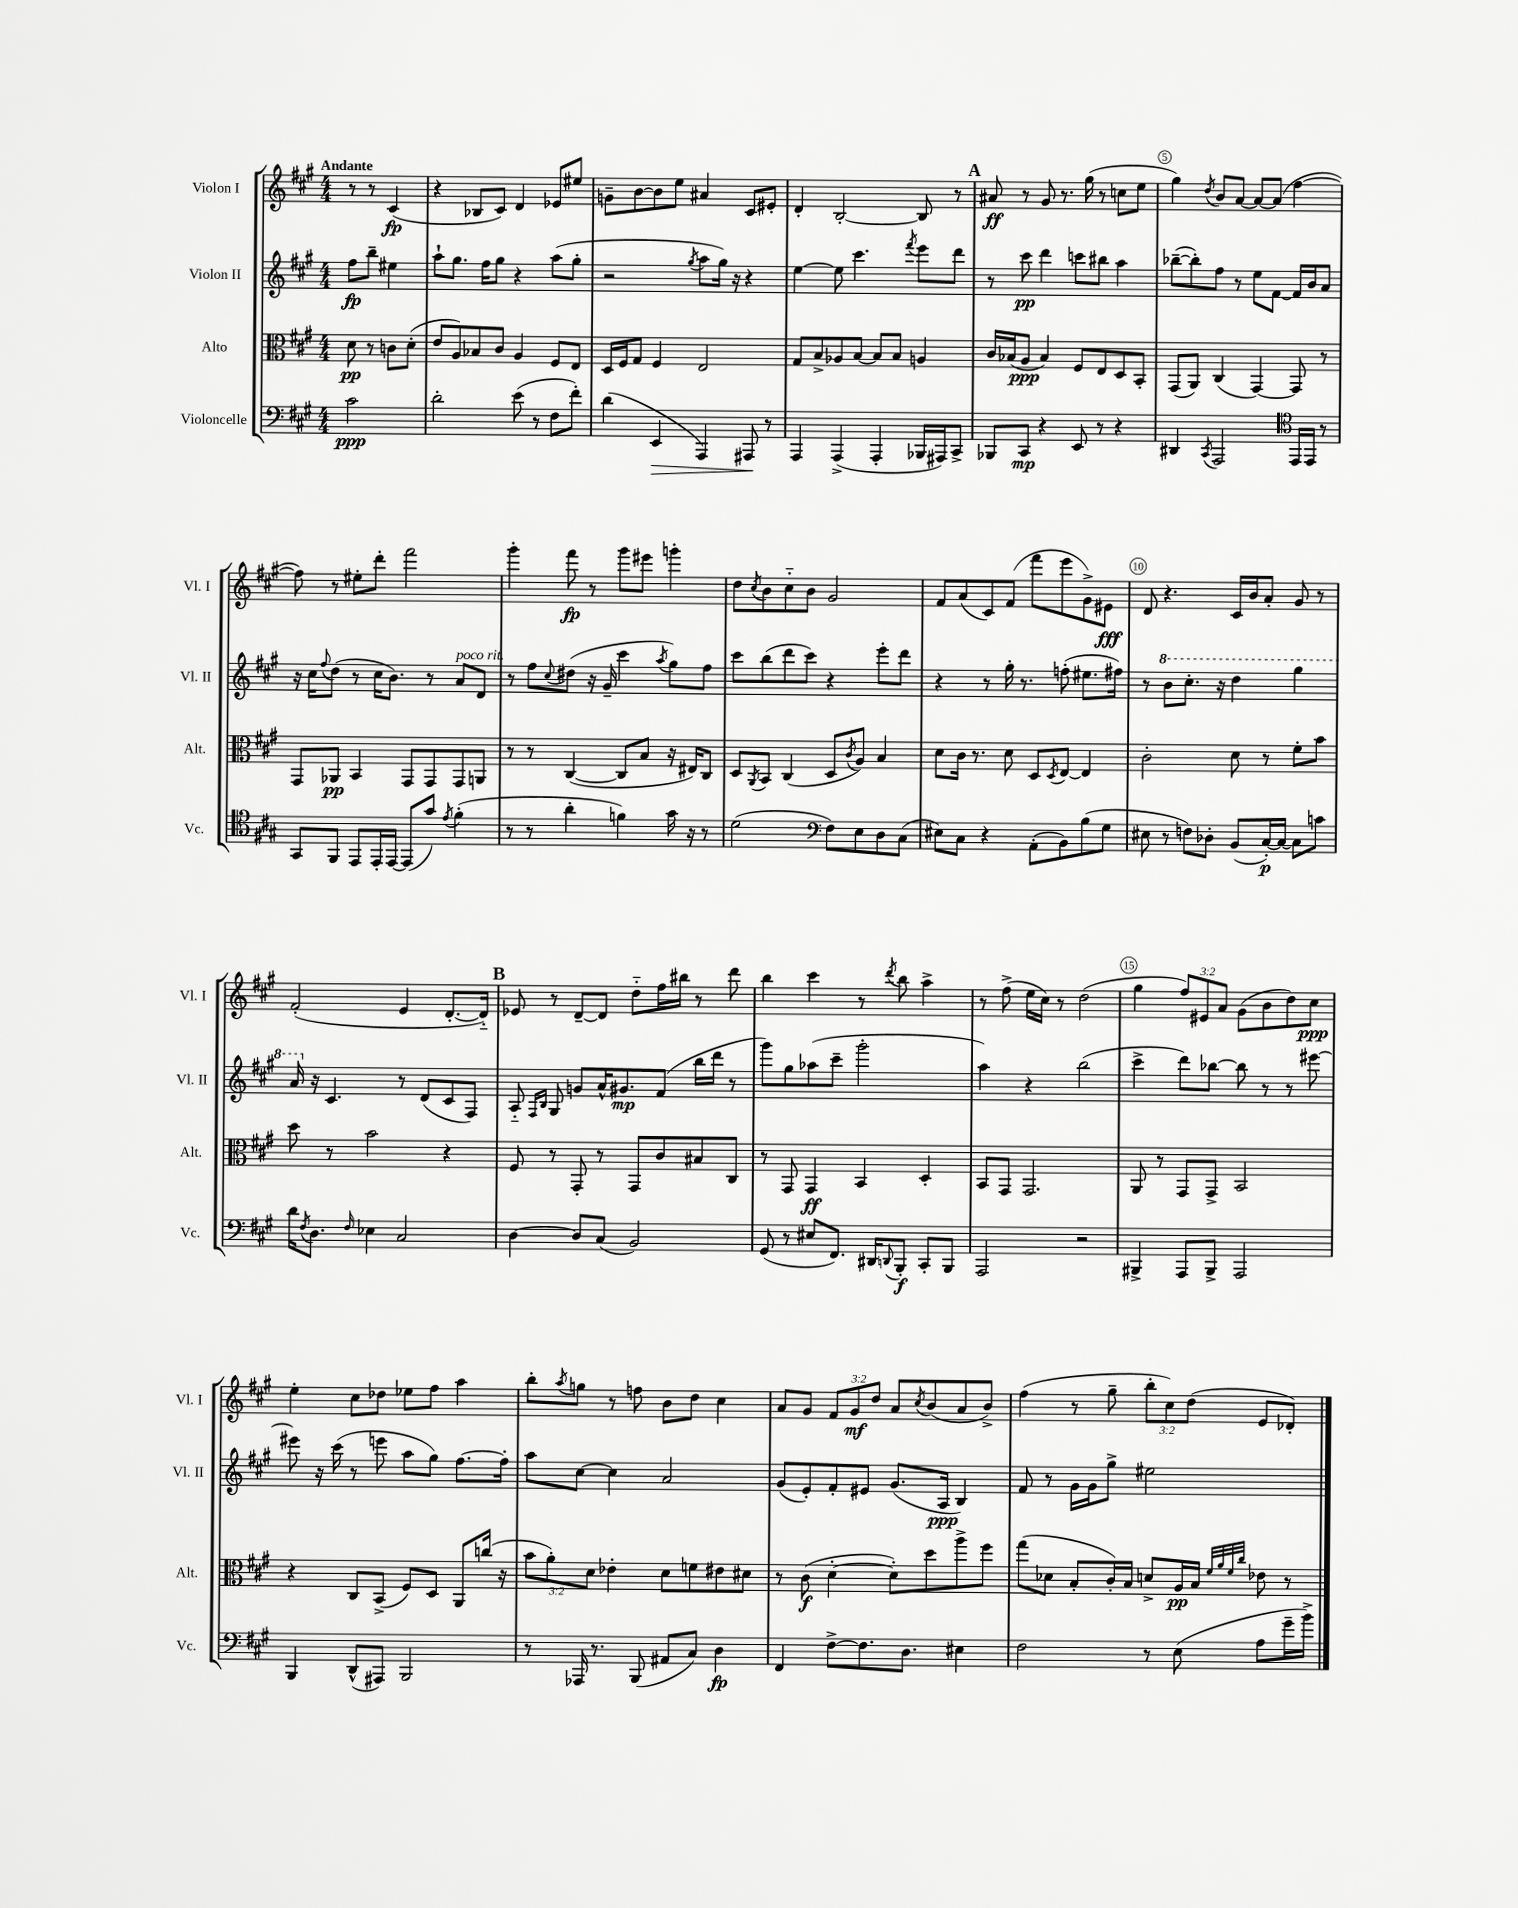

**kern	**kern	**kern	**kern
*staff4	*staff3	*staff2	*staff1
*clefF4	*clefC3	*clefG2	*clefG2
*k[f#c#g#]	*k[f#c#g#]	*k[f#c#g#]	*k[f#c#g#]
*M4/4	*M4/4	*M4/4	*M4/4
2c#	8d	8ff#	8r
.	8r	8bb~	8r
.	8c	4ee#	(4c#
.	(8d'	.	.
=	=	=	=
2d'	8e	8aa`	4r
.	8A)	8.gg#	.
.	8B-	.	8B-
.	.	16ff#	.
.	8c#	8gg#	8c#)
(8e	4A	4r	4d
8r	.	.	.
8F#	8F#	(8aa	8e-
8f#')	8E	8gg#'	8ee#
=	=	=	=
(4d	16D	2r	8g~
.	16F#	.	.
.	8G#	.	[8b
4EE	4F#	.	8b]
.	.	.	8ee
.	.	8qgg#	.
4AAA)	2E	8aa	4a#
.	.	16gg#)	.
.	.	16r	.
8AAA#	.	4r	8c#
8r	.	.	8e#'
=	=	=	=
4AAA	8G#	[4ee	4d'
.	8B^	.	.
(4AAA^	8A-	8ee]	[2B'
.	[8B	4.ccc#	.
4AAA'	8B]	.	.
.	8B	.	.
.	.	8qfff#	.
16BBB-	4A	8eee	8B]
16AAA#)	.	.	.
8CC#^	.	8ddd	8r
=	=	=	=
8BBB-	16c#	8r	8a#
.	(16B-	.	.
8CC#	8A	8ccc#	8r
4r	4B-)	4ddd	8g#
.	.	.	8.r
8EE	8F#	8ccc	.
.	.	.	(16gg#
8r	8E	8bb#	8r
4r	8D	4aa	8cc
.	8BB'	.	8ee
=	=	=	=
4DD#	(8GG#	([8bb-~	4gg#)
.	8AA)	8bb-'])	.
8qCC#	.	.	8qdd
2AAA	(4C#	8ff#	8b
.	.	8r	[8a
.	[4GG#)	8ee	8a_
.	.	[8f#	(8a]
*clefC4	*	*	*
16EE	8GG#]	16f#]	[4ff#
16EE	.	16b	.
8r	8r	8a	.
=	=	=	=
8GG#	8GG#	16r	8ff#])
.	.	16cc#	.
.	.	8qqff#	.
8FF#	8AA-	(8dd	8r
8EE	4BB	8r	8ee#'
16EE'	.	16cc#	8ddd'
[16EE	.	8.b)	.
(8EE]	8GG#	.	2fff#
8g#)	8GG#	8r	.
8qe	.	.	.
(4f#'	8GG#	8a	.
.	8AA	8d	.
=	=	=	=
8r	8r	8r	4ggg#'
8r	8r	8ff#	.
.	.	8qqcc#	.
4a'	([4C#	(8dd#	8fff#
.	.	16r	8r
.	.	16g#~	.
4f)	8C#]	4ccc#	8ggg#
.	8B	.	8eee#
.	.	8qaa	.
16g#	16r	8gg#)	4ggg'
16r	16E#)	.	.
8r	8C#	8ff#	.
=	=	=	=
(2d	8D	8ccc#	8dd
.	8qAA	.	8qcc#
.	8BB	(8bb	8b
.	(4C#	8ddd	8cc#'~
.	.	8ccc#)	8b
*clefF4	*	*	*
8F#)	8D	4r	2g#
.	8qc#	.	.
8E	8A)	.	.
8D	4B	8eee'	.
(8C#	.	8ddd	.
=	=	=	=
8E#)	8d	4r	8f#
8C#	16c#	.	(8a
.	8.r	.	.
4r	.	8r	8c#)
.	8d	16gg#'	(8f#
.	.	8.r	.
(8AA'	8D	.	8fff#
.	8qD	.	.
8BB)	[8E	(8ff'	8eee
(8B	4E]	8.ee#	8g#^)
8G#	.	.	8e#
.	.	16ff#)	.
=	=	=	=
8E#	2c#'	8r	8d
8r	.	8bb	4.r
8F)	.	8.ccc#'	.
8D-'	.	.	.
.	.	16r	.
(8BB	8d	4ddd	16c#
.	.	.	16b
[16C#')	8r	.	8a'
16C#_	.	.	.
8C#]	8f#'	4ggg#	8g#
8c	8b	.	8r
=	=	=	=
16d	8dd	16aa	(2f#'
8qF#	.	.	.
8.D	.	16r	.
.	8r	4.c#	.
16qqF#	.	.	.
4E-	2b	.	.
2C#	.	8r	4e
.	.	(8d	.
.	4r	8c#	[8.d'
.	.	8F#)	.
.	.	.	16d'~])
=	=	=	=
[4D	8F#	8A'~	8e-
.	.	16qqF#	.
.	.	16qqB	.
.	8r	8G#	8r
8D]	8GG#'	8g	[8d~
(8C#	8r	16a^^	8d]
.	.	8.g#	.
2BB)	8GG#	.	8dd'~
.	8c#	(8f#	16ff#
.	.	.	16bb#
.	8B#	16bb	8r
.	.	16ddd	.
.	8C#	8r	8ddd
=	=	=	=
(8GG#	8r	8ggg#)	4bb
8r	8GG#	8gg#	.
8E#	4GG#	(8aa-	4ccc#
8.FF#)	.	8ccc#~	.
.	4BB	2ggg#'	8r
16DD#	.	.	.
8qqDD	.	.	8qddd
8BBB'	.	.	8bb
8CC#'	4D'	.	4aa^
8BBB	.	.	.
=	=	=	=
2AAA	8BB	4aa)	8r
.	8GG#	.	(8ff#^
.	2.GG#	4r	16ee
.	.	.	16cc#)
.	.	.	8r
2r	.	(2bb	(2dd
=	=	=	=
4BBB#^	8AA	4ccc#^	4gg#
.	8r	.	.
8AAA	8GG#	8ddd)	12ff#)
.	.	.	12e#
8BBB#^	8GG#^	[8bb-	.
.	.	.	12a
2AAA	2BB	8bb-]	(8g#
.	.	8r	8b
.	.	8r	8dd)
.	.	[8eee#	8cc#
=	=	=	=
4BBB	4r	8eee#]	4ee'
.	.	16r	.
.	.	(16ccc#	.
(8DD^^	8C#	8r	8cc#
8AAA#)	(8BB^	8eee	8dd-
2BBB	8F#)	8aa	8ee-
.	8D	8gg#)	8ff#
.	8AA	[8.ff#	4aa
.	(16cc	.	.
.	16r	16ff#']	.
=	=	=	=
8r	12b	8aa	8bb'
.	12a')	.	.
.	.	.	8qaa
16AAA-	.	[8cc#	8gg
.	12d	.	.
8.r	.	.	.
.	4e-'	4cc#]	8r
(8BBB	.	.	8ff
8AA#	8d	2a	8b
8C#)	8f	.	8dd
4D	8e#	.	4cc#
.	8d#	.	.
=	=	=	=
4FF#	8r	(8g#	8a
.	(8c#	8e')	8g#
[8F#^	[4d'	8f#'	12f#
.	.	.	12g#
8.F#]	.	8e#	.
.	.	.	12dd
.	8d'])	(8.g#	8a
8.D	.	.	.
.	.	.	8qcc#
.	8dd	.	(8b
.	.	16A	.
4E#	8aa^	4B)	8a
.	8ff#	.	8b^)
=	=	=	=
2F#	(8gg#	8f#	(4ff#
.	8d-	8r	.
.	8B'	16g#	8r
.	.	16g#	.
.	16c#')	8gg#^	8gg#~
.	16B	.	.
8r	8d^	2ee#	12bb'
.	.	.	12cc#)
(8E	16A	.	.
.	.	.	(12dd
.	16B	.	.
.	32qqf#	.	.
.	32qqa	.	.
.	32qqf#	.	.
.	32qqcc#	.	.
8A	8e-	.	8e
16g#~	8r	.	8d-')
16b^)	.	.	.
==	==	==	==
*-	*-	*-	*-
